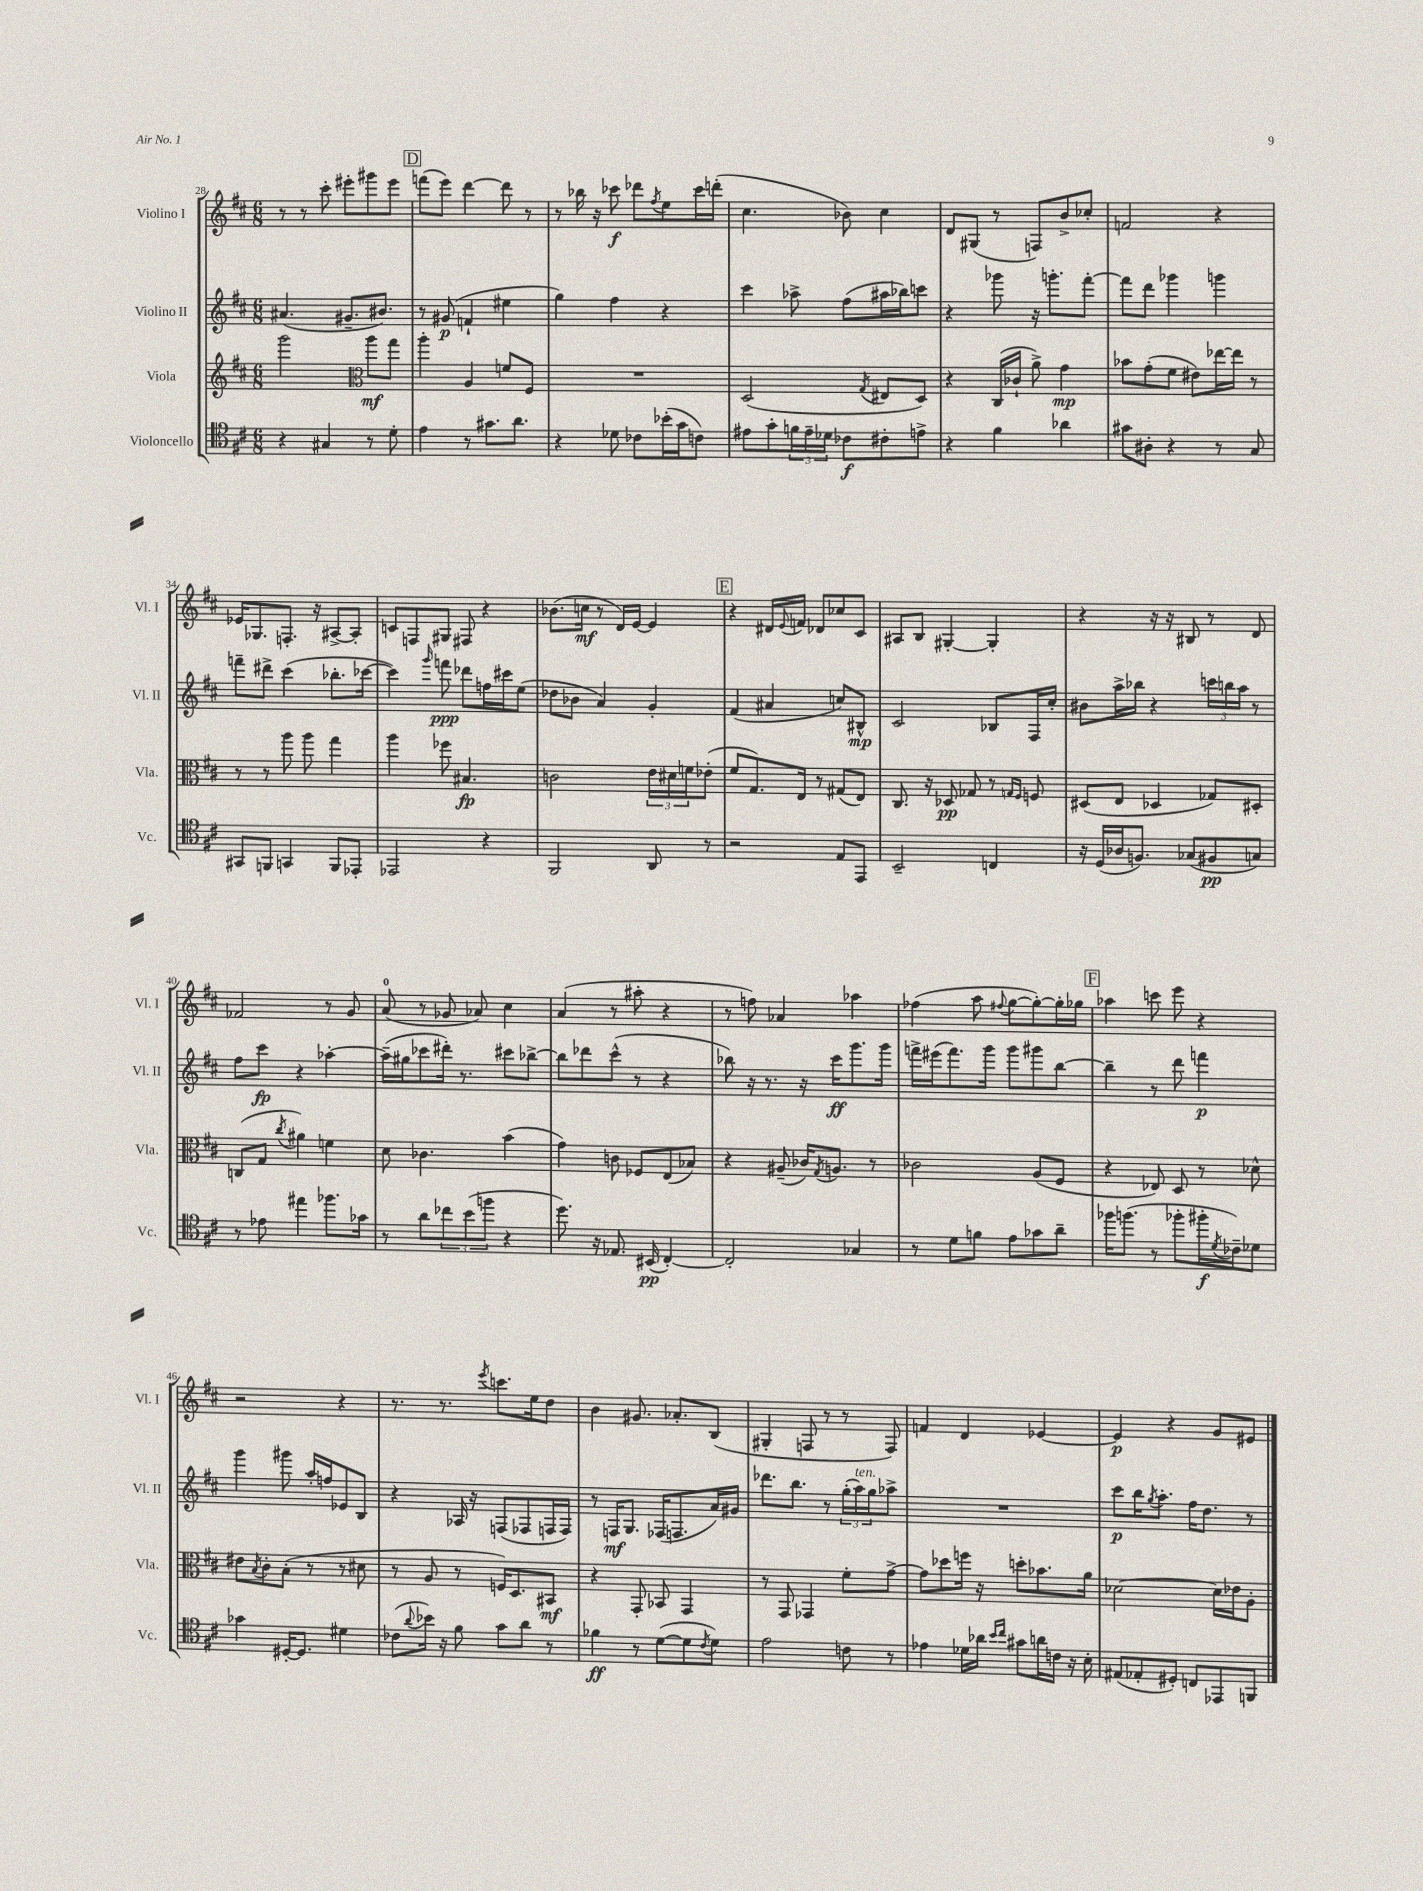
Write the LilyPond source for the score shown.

<<
\new StaffGroup <<
\new Staff = "s0" \with { instrumentName = "Violino I" shortInstrumentName = "Vl. I" } {
    \clef treble \key d \major \numericTimeSignature \time 6/8
    r8 r8 cis'''8-. eis'''8-. gis'''8 eis'''8 |
    \mark \markup { \box "D" } f'''8( e'''8) d'''4~ d'''8 r8 |
    r8 bes''16 r16 ces'''8\f des'''8 \acciaccatura { fis''8 } e''8 ces'''16 d'''16-.( |
    cis''4. bes'8) cis''4 |
    d'8 gis8( r8 f8) b'8-> ces''8-. |
    f'2 r4 |
    ees'16 ges8. f8.-. r16 ais8~-> ais8-. |
    c'8 f8 gis8 fis8 r4 |
    bes'8.( c''16\mf r8 d'16) e'16~ e'4 |
    \mark \markup { \box "E" } r4 dis'16 \appoggiatura { e'8 } f'16 des'8 ces''8 cis'8 |
    ais8 b8 gis4~-. gis4-. |
    r4 r16 r16 bis8 r8 d'8 |
    fes'2 r8 g'8 |
    a'8-0( r8 ges'8 aes'8) cis''4 |
    a'4( r8 ais''8-. r4 |
    r8 f''8) aes'4 aes''4 |
    fes''4( a''8 \appoggiatura { fis''8 } g''8~ g''8~-.) g''16-. ges''16 |
    \mark \markup { \box "F" } aes''4 c'''8 e'''8 r4 |
    r2 r4 |
    r8. r8. \acciaccatura { e'''8 } c'''8. e''16 d''8 |
    b'4 gis'8. aes'8.-. b8( |
    gis4-. f8 r8 r8 f8) |
    f'4 d'4 ees'4~ |
    ees'4\p r4 g'8 eis'8 \bar "|." |
}
\new Staff = "s1" \with { instrumentName = "Violino II" shortInstrumentName = "Vl. II" } {
    \clef treble \key d \major \numericTimeSignature \time 6/8
    ais'4.( gis'8.-- bis'8.) |
    \mark \markup { \box "D" } r8 gis'8\p( f'4-! eis''4 |
    g''4) fis''4 r4 |
    cis'''4 aes''8-> fis''8( ais''16 bes''16) c'''8 |
    r4 ges'''8 r16 g'''8.-. fis'''8~-. |
    fis'''8 d'''8 ges'''4 g'''4 |
    f'''8-- dis'''8-> cis'''4( bes''8.-. ces'''16~ |
    ces'''4) \grace { g'''16 } f'''8\ppp des'''8 f''16 cis'''16 e''8( |
    des''8 bes'8 a'4) g'4-. |
    \mark \markup { \box "E" } fis'4( ais'4 c''8) bis8-^\mp |
    cis'2 bes8 fis16 cis''16-. |
    bis'8 a''16-> bes''16 r4 \tuplet 3/2 { c'''16 b''16 a''16 } r8 |
    fis''8 cis'''8\fp r4 aes''4~-. |
    aes''16--( gis''16 ces'''8 dis'''16-.) r8. cis'''8 bes''8~-> |
    bes''8 des'''8 cis'''8-^( r8 r4 |
    bes''8) r16 r8. r16 cis'''16\ff g'''8. g'''16 |
    f'''16-> eis'''16( f'''8.) g'''16 g'''8 gis'''8 b''8~ |
    \mark \markup { \box "F" } b''4-- r8 d'''8 f'''4\p |
    g'''4 gis'''8 a''16-. f''16 ees'8 b8 |
    r4 aes16 r16 f8( fes8 f16 f16) |
    r8 f16\mf g8. fes16( f8. a'16) gis'16 |
    des'''8. b''8. r8 \tuplet 3/2 { g''16-.( a''16^\markup { \italic "ten." }) g''16 } aes''8-> |
    R2. |
    cis'''8\p b''16 \acciaccatura { g''8 } a''8.-. fis''16 d''8. r8 \bar "|." |
}
\new Staff = "s2" \with { instrumentName = "Viola" shortInstrumentName = "Vla." } {
    \clef treble \key d \major \numericTimeSignature \time 6/8
    g'''2 \clef alto a''8\mf g''8 |
    \mark \markup { \box "D" } a''4-. a4 f'8 fis8 |
    R2. |
    d2( \acciaccatura { g8 } eis8 d8) |
    r4 cis16( ces'16-! a'8->) g'4\mp |
    bes'8 g'8-.( fis'8 eis'8) ees''16~ ees''16 r8 |
    r8 r8 a''8 a''8 g''4 |
    a''4 fes''8 bis4.\fp |
    c'2 \tuplet 3/2 { e'16 dis'16 f'16 } ees'8-.( |
    \mark \markup { \box "E" } fis'8 g8.) e16 r8 gis8( e8) |
    cis8. r16 des8\pp ges8 r8 \grace { g16 fis16 } f8 |
    dis8( e8 des4 ges8) dis8-. |
    c8( g8 \acciaccatura { cis''8 } ais'4) f'4 |
    d'8 ces'4. b'4( |
    g'4) c'8 fes8 e8( bes8) |
    r4 ais8--( ces'16) \acciaccatura { g8 } a8. r8 |
    ces'2 a8( fis8 |
    \mark \markup { \box "F" } r4 ees8) d8 r8 des'8-^ |
    eis'8 \acciaccatura { b8 } cis'8-. b8-.( r8 r8 dis'8 |
    r8 a8 r8 f16) d8. bis,8\mf |
    r4 g,8-. bes,8 g,4 |
    r8 g,8 ges,4 fis'8-. g'8~-> |
    g'8 des''8 f''16 r16 d''8-. bes'8. a'16 |
    des'2~ des'16 ees'16 a8-. \bar "|." |
}
\new Staff = "s3" \with { instrumentName = "Violoncello" shortInstrumentName = "Vc." } {
    \clef tenor \key d \major \numericTimeSignature \time 6/8
    r4 gis4 r8 d'8-. |
    \mark \markup { \box "D" } e'4 r8 gis'8. a'8. |
    r4 des'8 ces'8 bes'16-.( g'16 c'8) |
    eis'8 g'8-. \tuplet 3/2 { f'16 eis'16-- des'16 } ces'8\f cis'8-. e'8-> |
    r4 fis'4 aes'4 |
    gis'8 ais8-. r4 r8 g8 |
    gis,8 f,8 g,4 f,8 ees,8-. |
    ees,2 r4 |
    fis,2 a,8 r8 |
    \mark \markup { \box "E" } r2 e8 e,8 |
    b,2-- c4 |
    r16 d16( aes16 f8.) ges8( fis8\pp g8) |
    r8 ees'8 eis''4 fes''8. ges'16 |
    r8 a'8 \tuplet 3/2 { ces''8 b'8( f''8 } r4 |
    d''8.) r16 ees8. bis,16\pp( cis4~-.) |
    cis2-. ges4 |
    r8 d'8 f'8 e'8 ges'8 a'8-- |
    \mark \markup { \box "F" } fes''16 f''8.( r8 fes''8-. fis''16-.\f \acciaccatura { d'8 } ces'16--) des'8 |
    ges'4 dis16~-. dis8. dis'4 |
    ces'8( \appoggiatura { a'8 } bes'16) r16 fis'8 g'8 a'8 r8 |
    fes'4\ff r8 d'8~( d'8 \acciaccatura { cis'8 } d'8) |
    e'2 c'8 r8 |
    ees'4 des'16 aes'16 \grace { b'16 cis''16 } gis'8 a'16 c'16 r16 b16-. |
    eis8( ees8-. dis8-.) c8 ees,8 f,8 \bar "|." |
}
>>
>>
\layout { \context { \Score currentBarNumber = #28 } }
